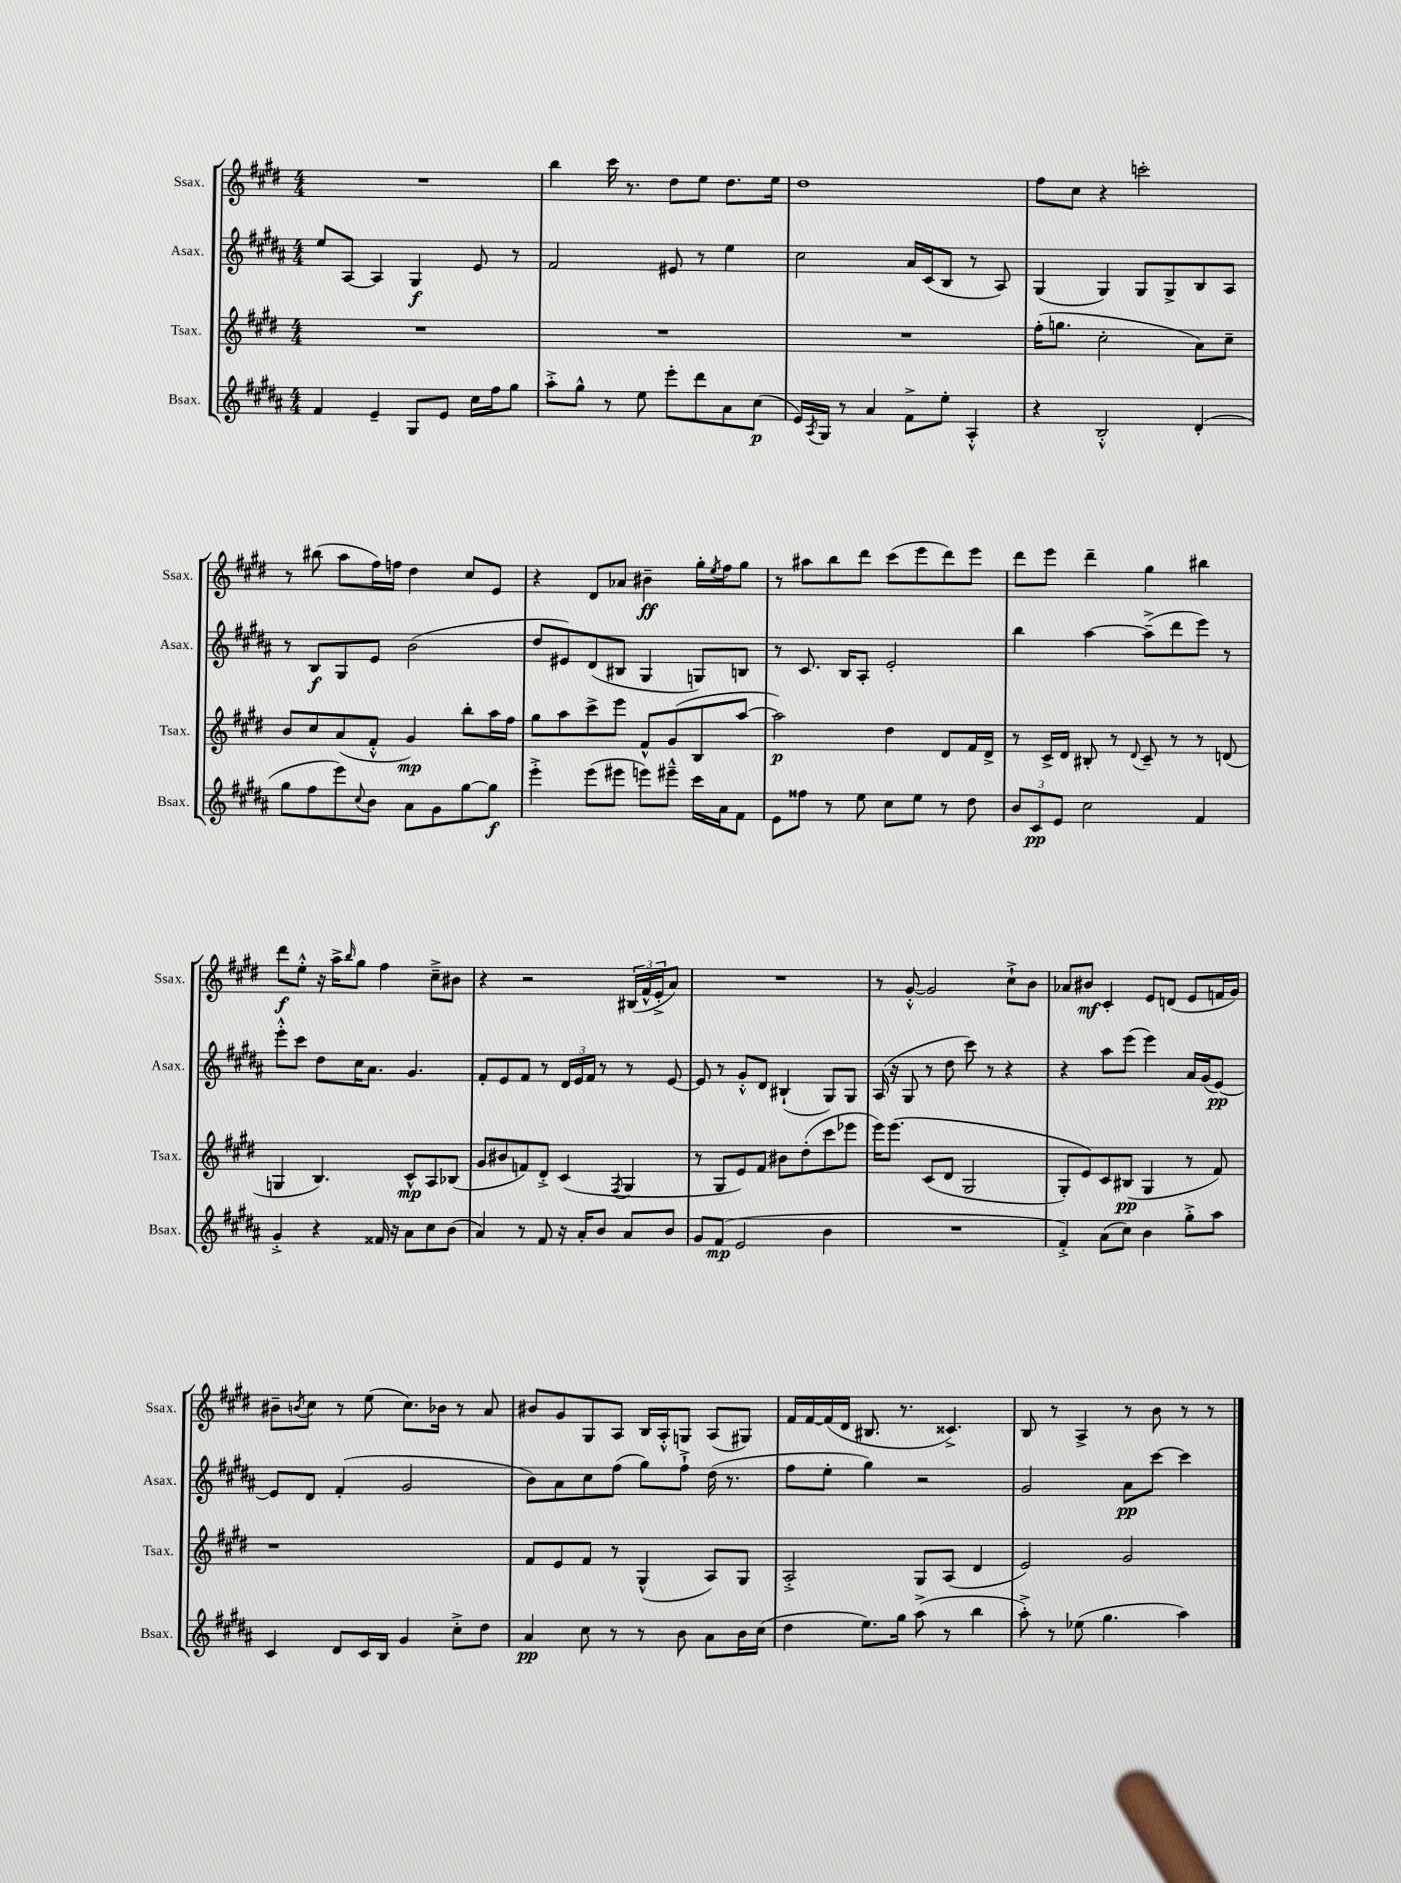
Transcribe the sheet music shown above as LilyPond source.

<<
\new StaffGroup <<
\new Staff = "s0" \with { instrumentName = "Ssax." shortInstrumentName = "Ssax." } {
    \clef treble \key e \major \numericTimeSignature \time 4/4
    R1 |
    b''4 cis'''16 r8. dis''8 e''8 dis''8. e''16 |
    dis''1 |
    fis''8 cis''8 r4 c'''2-. |
    r8 bis''8( a''8 fis''16) f''16 dis''4 cis''8 e'8 |
    r4 dis'8 aes'8 bis'4--\ff gis''16-. \acciaccatura { e''8 } fis''16 gis''8 |
    r8 ais''8 b''8 dis'''8 cis'''8( e'''8 dis'''8) e'''8 |
    dis'''8 e'''8 dis'''4-- gis''4 bis''4 |
    dis'''8\f e''8-.-^ r16 a''16-> \grace { b''16 } gis''8 fis''4 cis''8---> bis'8 |
    r4 r2 \tuplet 3/2 { bis16( fis'16-^ e'16-.-> } a'8) |
    R1 |
    r8 gis'8~-.-^ gis'2 cis''8-!-> b'8 |
    aes'8 bis'8\mf cis'4-. e'8 d'8( e'8 f'16 gis'16) |
    bis'8-- \acciaccatura { b'8 } cis''8 r8 e''8( cis''8.) bes'16 r8 a'8 |
    bis'8 gis'8 gis8 a8 b16 a16-.-^ g8 a8( gis8) |
    fis'16 fis'16~ fis'16( dis'16 bis8. r8. cisis'4.->) |
    b8 r8 a4-> r8 b'8 r8 r8 \bar "|." |
}
\new Staff = "s1" \with { instrumentName = "Asax." shortInstrumentName = "Asax." } {
    \clef treble \key b \major \numericTimeSignature \time 4/4
    e''8 ais8~ ais4 gis4\f e'8 r8 |
    fis'2 eis'8 r8 e''4 |
    cis''2 ais'16 cis'16( b8 r8 ais8) |
    gis4( gis4) gis8 gis8-> b8 ais8 |
    r8 b8\f gis8 e'8 b'2( |
    dis''8 eis'8) dis'8( bis8 gis4 g8) b8 |
    r8 cis'8. b16 ais8-. e'2-. |
    b''4 ais''4~ ais''8--->( dis'''8 e'''8) r8 |
    e'''8-.-^ cis'''8 dis''8 cis''16 ais'8. gis'4. |
    fis'8-. e'8 fis'8 r8 \tuplet 3/2 { dis'16 e'16 fis'16 } r8 r8 e'8~ |
    e'8 r8 gis'8-.-^ dis'8 bis4-!( gis8) gis8 |
    ais16( r16 gis8 r8 dis''8 cis'''8) r8 r4 |
    r4 ais''8 e'''8( e'''4) ais'16 gis'16( e'8~\pp) |
    e'8 dis'8 fis'4-.( gis'2 |
    b'8) ais'8 cis''8 fis''8( gis''8) fis''8-!-> dis''16( r8. |
    fis''8 e''8-. gis''4) r2 |
    gis'2 ais'8\pp cis'''8~ cis'''4 \bar "|." |
}
\new Staff = "s2" \with { instrumentName = "Tsax." shortInstrumentName = "Tsax." } {
    \clef treble \key e \major \numericTimeSignature \time 4/4
    R1 |
    R1 |
    R1 |
    fis''16-.( g''8. cis''2-. a'8) cis''8-- |
    b'8 cis''8 a'8( fis'8-.-^ gis'4\mp) b''8-. a''16 fis''16 |
    gis''8 a''8 cis'''8-> e'''8 fis'8-^ gis'8( b8 a''8~ |
    a''2\p) dis''4 dis'8 fis'16 dis'16-> |
    r8 cis'16-> dis'16 bis8-. r8 \appoggiatura { dis'8 } cis'8-- r8 r8 d'8( |
    g4 b4.) cis'8-^\mp a8 bes8( |
    gis'8 bis'8 f'8) dis'8-.-> cis'4( \acciaccatura { fis8 } gis4 |
    r8 gis8 e'8) fis'8 bis'8 dis''8-.( cis'''8 ees'''8 |
    e'''16) e'''8.\( cis'8( dis'8 gis2 |
    gis8-.) e'8\) cis'8 bis8\pp( gis4 r8 fis'8) |
    r1 |
    fis'8 e'8 fis'8 r8 gis4-^( a8) gis8 |
    a2-.-> gis8 a8( dis'4 |
    e'2) gis'2 \bar "|." |
}
\new Staff = "s3" \with { instrumentName = "Bsax." shortInstrumentName = "Bsax." } {
    \clef treble \key b \major \numericTimeSignature \time 4/4
    fis'4 e'4-- gis8 e'8 cis''16 fis''16 gis''8 |
    ais''8-.-> gis''8-^ r8 e''8 e'''8-. dis'''8 ais'8 cis''8\p( |
    e'16) \acciaccatura { ais8 } gis16 r8 ais'4 fis'8-> e''8-. ais4-.-^ |
    r4 b2-.-^ dis'4-.( |
    gis''8 fis''8 e'''8) \appoggiatura { cis''8 } b'8 ais'8 gis'8 gis''8~ gis''8\f |
    e'''4-.-> e'''8( eis'''8 e'''8) eis'''8---^ cis'''16 ais'16 fis'8 |
    e'8 fisis''8 r8 e''8 cis''8 e''8 r8 dis''8 |
    \tuplet 3/2 { b'8 cis'8\pp e'8 } cis''2 fis'4 |
    gis'4-.-> r4 fisis'16 r16 ais'8 cis''8 b'8( |
    ais'4) r8 fis'8 r16 ais'16-. b'8 ais'8 b'8 |
    gis'8 fis'8\mp( e'2 b'4 |
    R1 |
    fis'4-.->) ais'8( cis''8) b'4 gis''8-.-> ais''8 |
    cis'4 dis'8 cis'16 b16 gis'4 cis''8-.-> dis''8 |
    ais'4\pp cis''8 r8 r8 b'8 ais'8 b'16 cis''16( |
    dis''4 e''8.) gis''16 ais''8->( r8 b''4 |
    ais''8-.->) r8 ees''8( gis''4. ais''4) \bar "|." |
}
>>
>>
\layout { \context { \Score \remove "Bar_number_engraver" } }
